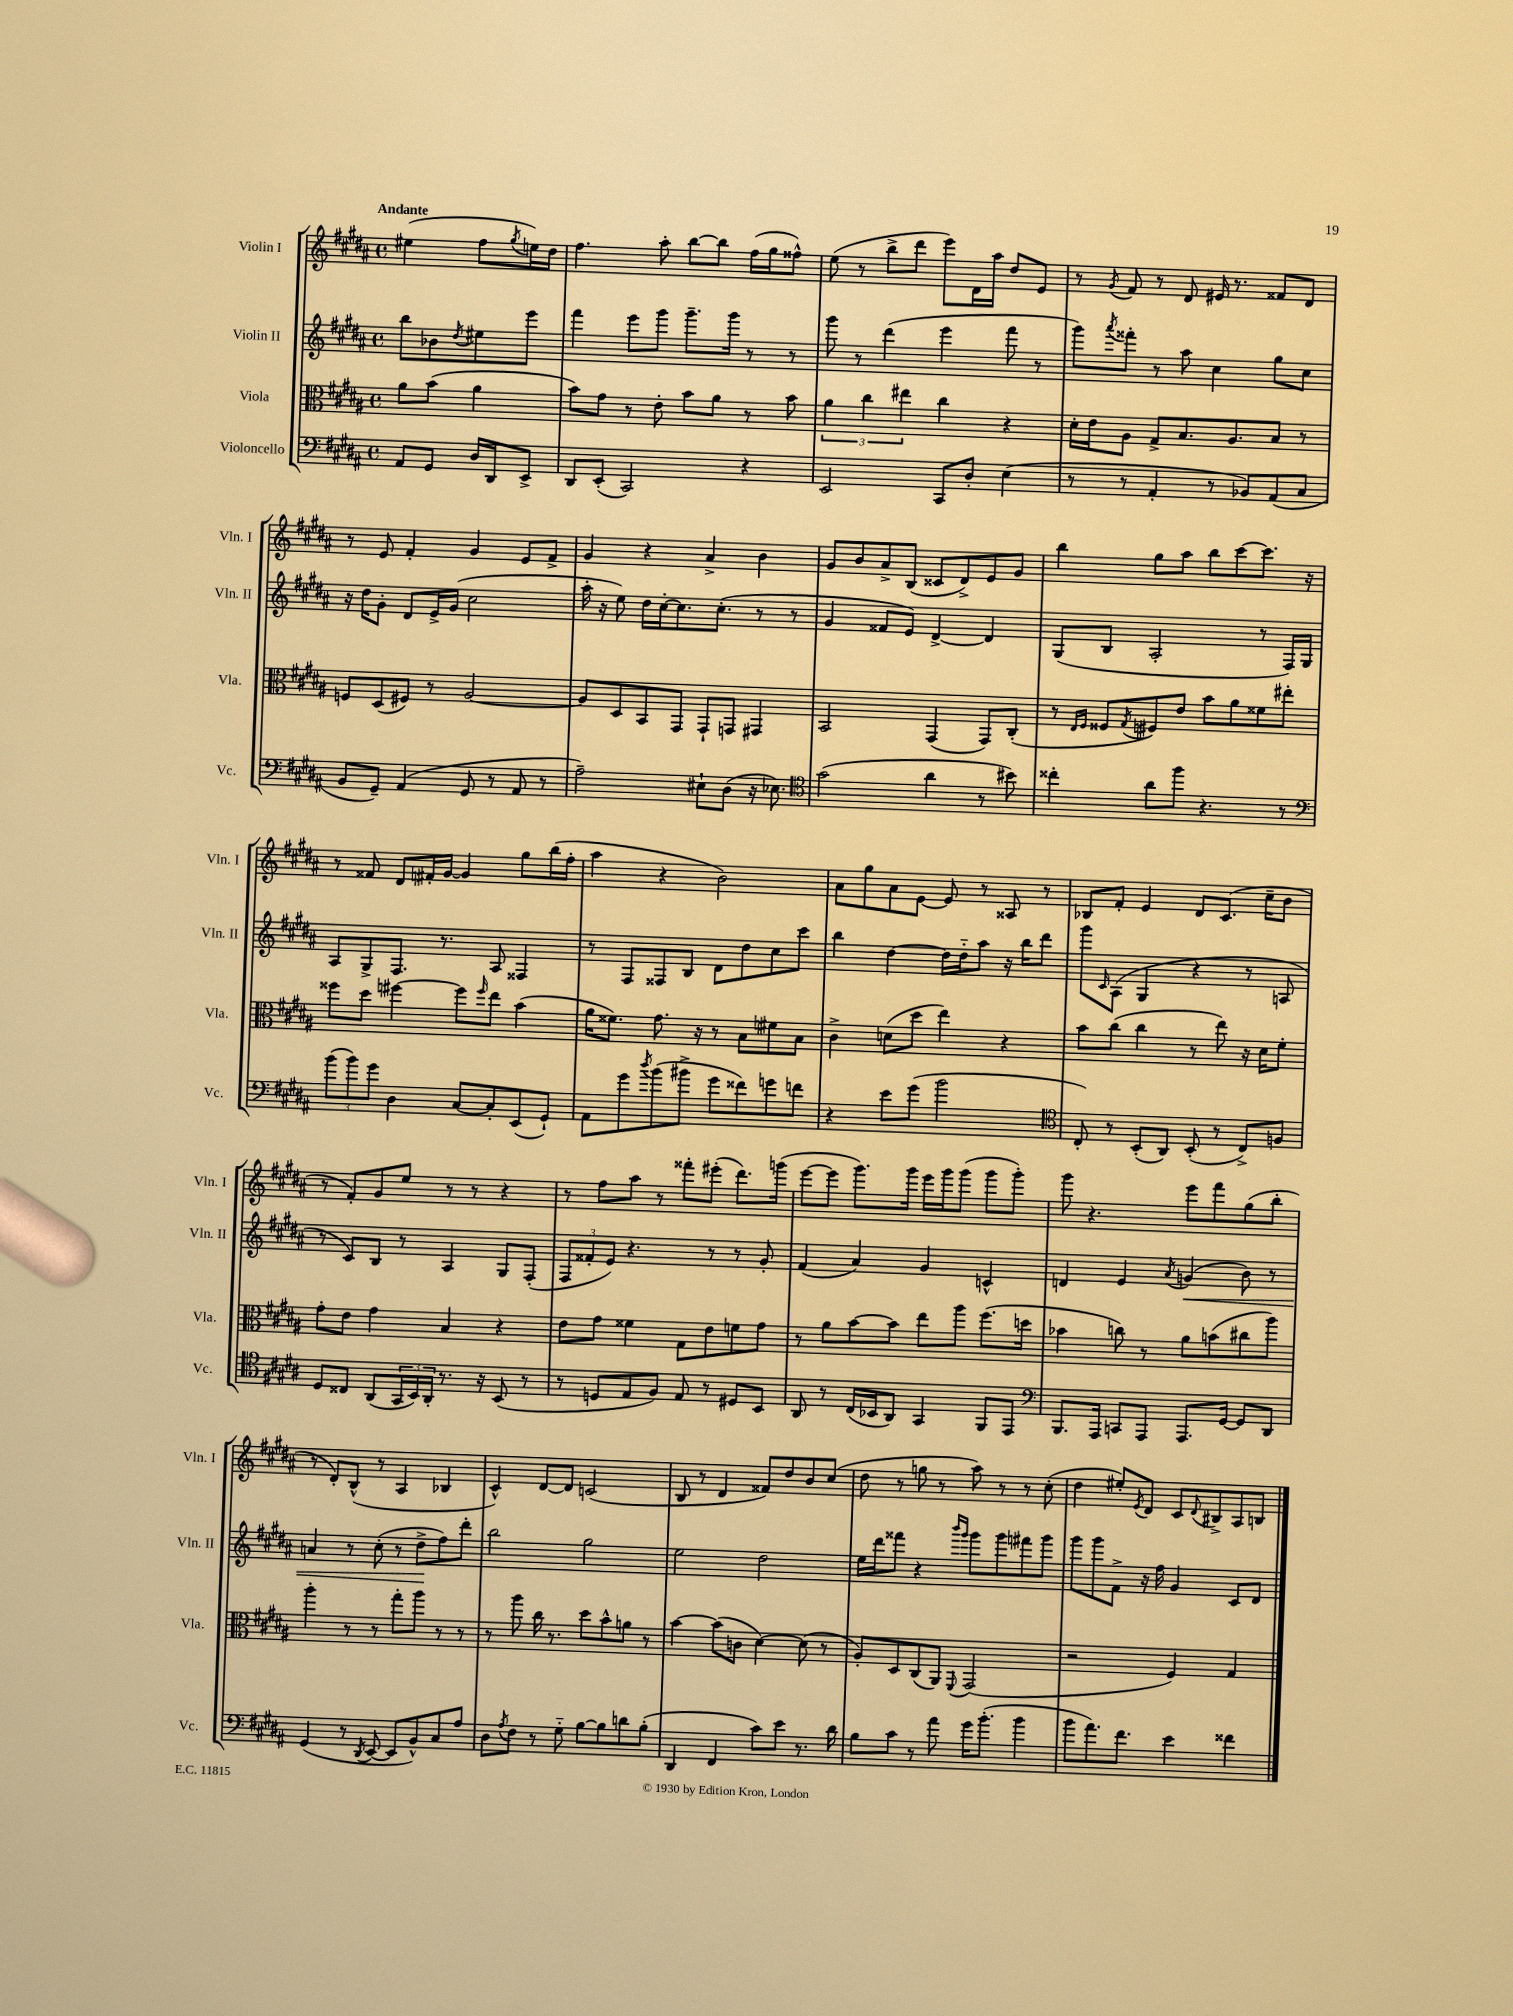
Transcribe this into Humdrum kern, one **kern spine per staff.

**kern	**kern	**kern	**kern
*staff4	*staff3	*staff2	*staff1
*clefF4	*clefC3	*clefG2	*clefG2
*k[f#c#g#d#a#]	*k[f#c#g#d#a#]	*k[f#c#g#d#a#]	*k[f#c#g#d#a#]
*M4/4	*M4/4	*M4/4	*M4/4
*met(c)	*met(c)	*met(c)	*met(c)
8AA#	8a#	8bb	(4ee#
8GG#	(8b	8b-	.
.	.	8qdd#	.
16D#	4a#	8ee#	8ff#
16DD#	.	.	.
.	.	.	8qgg#
8EE^	.	8eee	16ee)
.	.	.	16dd#
=	=	=	=
8DD#	8b)	4fff#	4.ff#
(8EE'	8g#	.	.
2CC#)	8r	8eee	.
.	8e'	8ggg#	8aa#'
.	8b	8.ggg#~	[8bb
.	8a#	.	8bb]
.	.	16ggg#	.
4r	8r	8r	(16ff#
.	.	.	16gg#
.	8b	8r	8ff##^^)
=	=	=	=
2EE	6a#	8ggg#	(8ee
.	.	8r	8r
.	6cc#	.	.
.	.	(4ddd#	8bb^
.	6ee#	.	.
.	.	.	8ddd#
8CC#	4cc#	4eee	8eee)
8D#'	.	.	16d#
.	.	.	16aa#
(4E	4r	8fff#	8dd#
.	.	8r	8e
=	=	=	=
8r	16d#'	8ggg#)	8r
.	16e	.	.
.	.	8qaaa#	8qg#
8r	8A#	8fff##'	8f#
4AA#'	8G#^	8r	8r
.	8.B	8aa#	8d#
8r	.	4cc#	16e#
.	8.A#	.	8.r
8BB-)	.	.	.
(8AA#	8B	8gg#	8f##
8C#	8r	8cc#	8d#
=	=	=	=
8BB	8F	16r	8r
.	.	16dd#	.
8GG#~)	(8D#	8g#'	8e
(4AA#	8F#)	8d#	4f#'
.	8r	16e^	.
.	.	(16g#	.
8GG#	[2A#	2cc#	4g#
8r	.	.	.
8AA#	.	.	8e
8r	.	.	8f#^
=	=	=	=
2A#~)	8A#]	16aa#'	4g#
.	.	16r	.
.	8D#	8ee)	.
.	8BB	16dd#	4r
.	.	[16cc#'	.
.	8GG#	8.cc#]	.
8E#`	8GG#`	.	4a#^
.	.	(8.cc#'	.
(8D#	8GG	.	.
16r	4GG#	8r	4b
8.E-)	.	.	.
.	.	8r	.
=	=	=	=
*clefC4	*	*	*
(2g#	2BB	4g#	8g#
.	.	.	8b
.	.	8f##	8a#^
.	.	8e)	(8B
4a#	(4GG#	[4d#^	8c##
.	.	.	8d#^)
8r	8GG#)	4d#]	8e
8b#)	(8C#'	.	8g#
=	=	=	=
4cc##'	8r	(8G#	4bb
.	16qqE	.	.
.	16qqF#	.	.
.	8F##	8B	.
.	8qG#	.	.
8a#	8F#)	2A#'	8gg#
8ff#	8e	.	8aa#
4.r	8b	.	8bb
.	8a#	.	[8ccc#
.	8f##	8r	8.ccc#]
8r	8ee#'	16F#)	.
.	.	16G#	16r
=	=	=	=
*clefF4	*	*	*
(12b	8ff##	8A#	8r
12b)	.	.	.
.	8dd#	8G#^	8f##
12g#	.	.	.
4D#	[4ff#	8.F#	8d#
.	.	.	16f#'
.	.	8.r	[16g#
[8C#	8ff#]	.	4g#]
.	16qqff#	.	.
8C#']	8ee	8A#	.
(8EE	(4b	4F##	8gg#
8GG#`)	.	.	(16bb
.	.	.	16ff#'
=	=	=	=
8AA#	16a#	8r	4aa#
.	8.f##)	.	.
8g#	.	8F#	.
8qdd#	.	.	.
(8b	8.g#	8F##	4r
8b#^	.	8B	.
.	16r	.	.
8g#	8r	8d#	2b)
8f##)	8B	8dd#	.
8g	8f#	8cc#	.
8f	8B	8ccc#	.
=	=	=	=
4r	4c#^	4bb	8a#
.	.	.	8gg#
8e	(8d	[4dd#	8a#
(8g#	8dd#	.	[8e
2b	4ee)	16dd#]	8e]
.	.	16dd#'~	.
.	.	8aa#	8r
.	4r	16r	8A##
.	.	16bb	.
.	.	8ddd#	8r
=	=	=	=
*clefC4	*	*	*
8C#')	8b	8ggg#	8B-
.	.	16qqc#	.
8r	(8cc#	(8A#	8f#'
(8BB'	4cc#	4G#	4e
8AA#)	.	.	.
(8BB'	8r	4r	8d#
8r	8ee)	.	(8.c#
8C#^)	16r	8r	.
.	16d#	.	16cc#~
8F	8f#'	8A	8b
=	=	=	=
8D#	8g#'	8r	8r
8C##	8e	8c#)	8f#')
(8AA#	4g#	8B	8g#
24GG#	.	8r	8ee
24BB)	.	.	.
24AA#'	.	.	.
8.r	4B	4A#	8r
.	.	.	8r
16r	.	.	.
(8BB	4r	8G#	4r
8r	.	(8F#'	.
=	=	=	=
8r	8e	12F#	8r
.	.	12f##'	.
8D	8g#	.	8ff#
.	.	12e)	.
8E	4f##	4.r	8aa#
8F#)	.	.	8r
8E	8G#	.	8fff##'
8r	8e	8r	(8eee#'
8D#	8f	8r	8.ddd#)
8BB	8g#	8g#'	.
.	.	.	(16ggg
=	=	=	=
8AA#	8r	(4f#	[8eee
8r	8a#	.	8eee]
(16C#	[8b	4a#)	8.ggg#)
16BB-	.	.	.
8AA#)	8b]	.	.
.	.	.	16ggg#
4GG#	8ee	4g#	16eee
.	.	.	16ggg#
.	8aa#	.	(8ggg#
8FF#	(8.ff#	4c^^	8ggg#
8EE	.	.	8ggg#')
.	16dd	.	.
=	=	=	=
*clefF4	*	*	*
8.BBB	4b-	4d	8ggg#
.	.	.	4.r
16AAA#	.	.	.
8CC	8cc)	4e	.
8AAA#	8r	.	.
.	.	8qa#	.
8.AAA#	8a#	(4g	8eee
.	(8b	.	8fff#
[16GG#	.	.	.
8GG#]	8cc#	8b)	(8gg#
8DD#	8aa#)	8r	8bb'
=	=	=	=
(4GG#	4aa#'	4a	8r
.	.	.	8d#')
8r	8r	8r	(8B^^
8qDD#	.	.	.
[8EE	8r	(8cc#'	8r
8EE]	8gg#'	8r	4A#
8BB^^)	8aa#	8dd#^	.
8C#	8r	8ff#)	4B-
8A#	8r	8ddd#'	.
=	=	=	=
8D#	8r	2bb	4c#^^)
8qA#	.	.	.
8F#	8aa#	.	.
8r	16cc#	.	[8d#
.	8.r	.	.
8G#'~	.	.	8d#]
[8B	8dd#	2gg#	(2c
8B]	8b^^	.	.
8d	8a	.	.
(8B'	8r	.	.
=	=	=	=
4DD#	[4b	2ee	8B
.	.	.	8r
4FF#	(8b]	.	4d#
.	8c	.	.
8c#)	[4d#)	2dd#	8f##)
8e	.	.	8dd#
8.r	(8d#]	.	8b
.	8r	.	(8cc#
16d#	.	.	.
=	=	=	=
8B	8A#')	16ee	8dd#
.	.	16ddd#	.
8c#	8D#	8fff##	8r
8r	(8C#	4r	8gg
8a#	8AA#)	.	8r
.	.	16qqbbb	.
.	8qqFF#	16qqggg#	.
16g#	(2GG#	8ggg#	8aa#)
(8.b'	.	.	.
.	.	8ggg#	8r
4b	.	8fff#	8r
.	.	8ggg#	(8cc#'
=	=	=	=
8b	2r	8ggg#	4dd#
8.a#)	.	8ggg#	.
.	.	8f#^	8ee#')
8.f#	.	.	.
.	.	.	8qe
.	.	16r	8d#
.	.	16ff#	.
4e	4F#)	4g#	8c#
.	.	.	8qqd#
.	.	.	8B#^
4f##	4G#	8c#	8A#
.	.	8d#	8B
==	==	==	==
*-	*-	*-	*-
